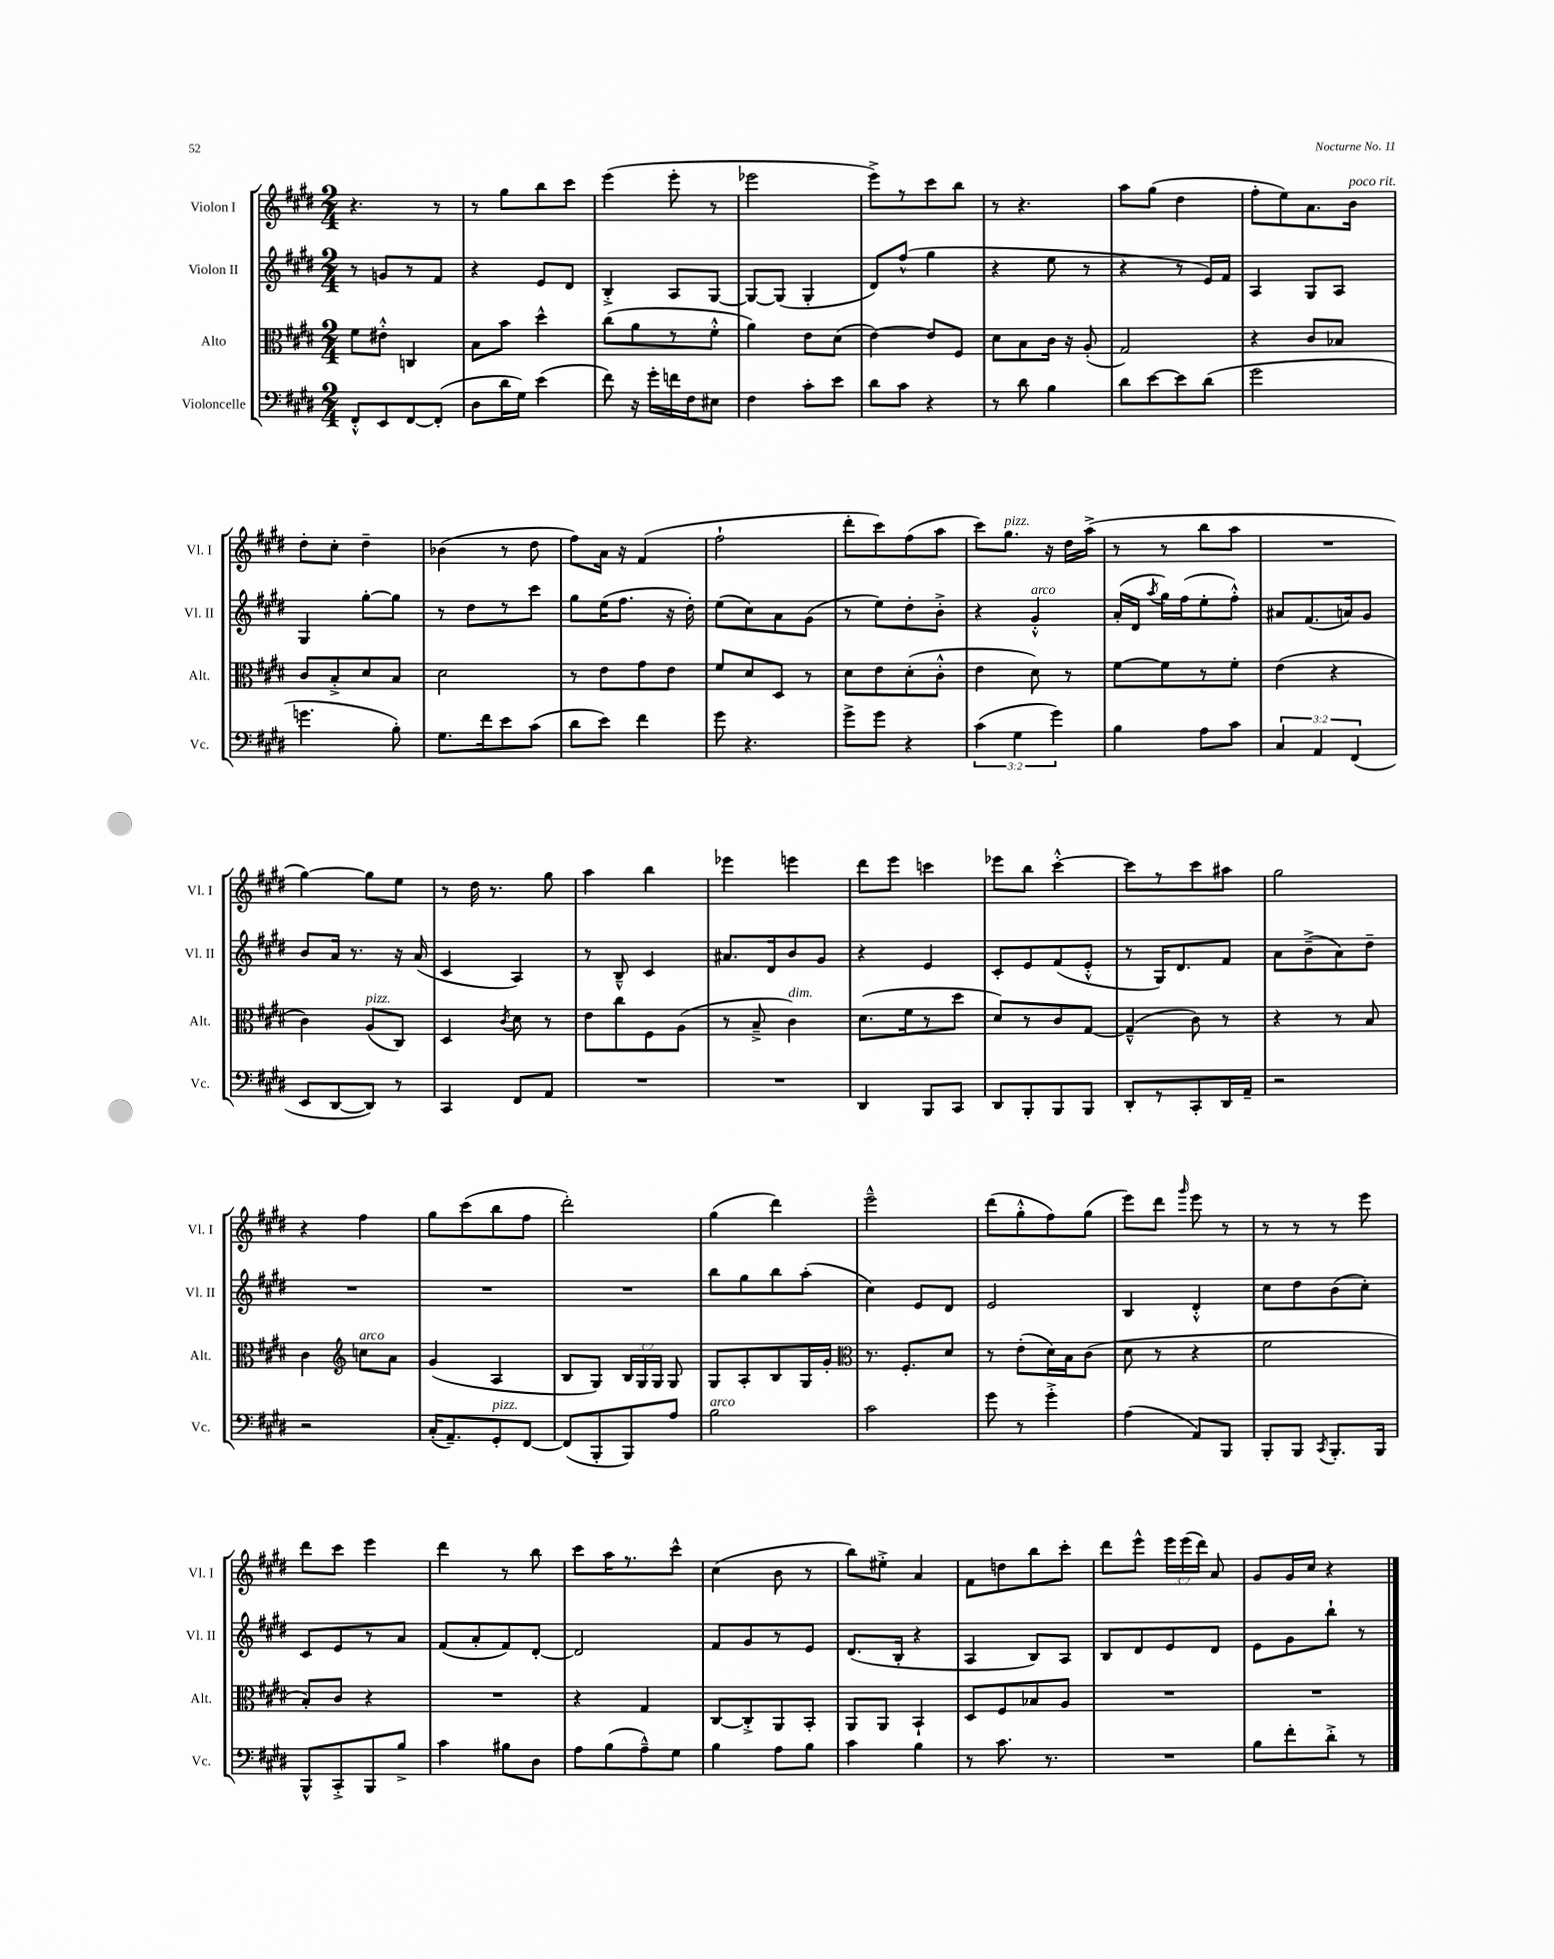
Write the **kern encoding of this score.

**kern	**kern	**kern	**kern
*staff4	*staff3	*staff2	*staff1
*clefF4	*clefC3	*clefG2	*clefG2
*k[f#c#g#d#]	*k[f#c#g#d#]	*k[f#c#g#d#]	*k[f#c#g#d#]
*M2/4	*M2/4	*M2/4	*M2/4
8FF#'^^	8f#	8r	4.r
8EE	8e#'^^	8g	.
[8FF#	4C	8r	.
(8FF#']	.	8f#	8r
=	=	=	=
8D#	8B	4r	8r
16d#	8b	.	8gg#
16G#)	.	.	.
(4e	4dd#^^	8e	8bb
.	.	8d#	8ccc#
=	=	=	=
8f#)	(8cc#	4B'^	(4eee
16r	8a	.	.
16g#'	.	.	.
16f	8r	8A	8eee'
16F#	.	.	.
8E#	8f#'^^	[8G#	8r
=	=	=	=
4F#	4a)	8G#_	2eee-
.	.	(8G#]	.
8c#'	8e	4G#'	.
8e	(8d#	.	.
=	=	=	=
8d#	[4e)	8d#)	8eee^)
8c#	.	(8ff#^^	8r
4r	8e]	4gg#	8ccc#
.	8F#	.	8bb
=	=	=	=
8r	8d#	4r	8r
8d#	8B	.	4.r
4B	16c#	8ee	.
.	16r	.	.
.	(8A'	8r	.
=	=	=	=
8d#	2G#)	4r	8aa
[8e	.	.	(8gg#
8e]	.	8r	4dd#
(8d#	.	16e)	.
.	.	16f#	.
=	=	=	=
2g#	4r	4A	8ff#'
.	.	.	8ee)
.	8c#	8G#	8.a
.	8B-	8A	.
.	.	.	16b
=	=	=	=
4.g	8c#	4G#	8dd#'
.	8B'^	.	8cc#'
.	8d#	[8gg#'	4dd#~
8B')	8B	8gg#]	.
=	=	=	=
8.G#	2d#	8r	(4b-
.	.	8dd#	.
16f#	.	.	.
8e	.	8r	8r
(8c#	.	8ccc#	8dd#
=	=	=	=
8d#	8r	8gg#	8ff#)
8e)	8e	(16ee	16a
.	.	8.ff#	16r
4f#	8g#	.	(4f#
.	8e	16r	.
.	.	16dd#')	.
=	=	=	=
8g#	8f#	(8ee	2ff#`
4.r	8d#	8cc#)	.
.	8D#	8a	.
.	8r	(8g#	.
=	=	=	=
8g#^	8d#	8r	8ddd#'
8g#	8e	8ee)	8ccc#)
4r	(8d#'	8dd#'	(8ff#
.	8c#'^^	8b'^	8aa
=	=	=	=
(6c#	4e	4r	8ccc#)
.	.	.	8.gg#
6G#	.	.	.
.	8d#)	4g#'^^	.
.	.	.	16r
6g#)	.	.	.
.	8r	.	16dd#
.	.	.	(16aa^
=	=	=	=
4B	[8f#	(16a'	8r
.	.	16d#	.
.	.	8qaa	.
.	8f#]	16gg#)	8r
.	.	(16ff#	.
8A	8r	8ee'	8bb
8c#	8f#'	8ff#'^^)	8aa
=	=	=	=
6C#	(4e	8a#	2r
.	.	(8.f#	.
6AA	.	.	.
.	4r	.	.
.	.	16a)	.
(6FF#	.	.	.
.	.	8g#	.
=	=	=	=
8EE	4c#)	8b	[4gg#)
[8DD#	.	16a	.
.	.	8.r	.
8DD#])	(8A	.	8gg#]
8r	8C#)	16r	8ee
.	.	(16a	.
=	=	=	=
4CC#	4D#	4c#	8r
.	.	.	16dd#
.	.	.	8.r
.	8qc#	.	.
8FF#	8d#	4A)	.
8AA	8r	.	8gg#
=	=	=	=
2r	8e	8r	4aa
.	8cc#	8B~^^	.
.	8F#	4c#	4bb
.	(8A	.	.
=	=	=	=
2r	8r	8.a#	4eee-
.	8B~^	.	.
.	.	16d#	.
.	4c#)	8b	4eee
.	.	8g#	.
=	=	=	=
4DD#	(8.d#	4r	8ddd#
.	.	.	8eee
.	16f#	.	.
8BBB	8r	4e	4ccc
8CC#	8dd#	.	.
=	=	=	=
8DD#	8d#)	8c#'	8eee-
8BBB'	8r	8e	8bb
8BBB	8c#	(8f#	[4ccc#'^^
8BBB	[8G#	8e'^^	.
=	=	=	=
8DD#'	(4G#~^^]	8r	8ccc#]
8r	.	16G#)	8r
.	.	8.d#	.
8CC#'	8c#)	.	8ccc#
16DD#	8r	8f#	8aa#
16AA~	.	.	.
=	=	=	=
2r	4r	8a	2gg#
.	.	(8b~^	.
.	8r	8a)	.
.	8B	8dd#~	.
=	=	=	=
2r	4c#	2r	4r
*	*clefG2	*	*
.	8cc	.	4ff#
.	8a	.	.
=	=	=	=
(16C#'	(4g#	2r	8gg#
8.AA~)	.	.	.
.	.	.	(8ccc#
8GG#'	4A	.	8bb
[8FF#	.	.	8ff#
=	=	=	=
(8FF#]	8B	2r	2ddd#')
8BBB'	8G#)	.	.
8BBB)	24B	.	.
.	24G#	.	.
.	24G#	.	.
8A	8G#	.	.
=	=	=	=
2B	8G#	8bb	(4gg#
.	8A'	8gg#	.
.	8B	8bb	4ddd#)
.	16G#	(8aa'	.
.	16g#'	.	.
=	=	=	=
*	*clefC3	*	*
2c#	8.r	4cc#)	2eee~^^
.	8.F#'	.	.
.	.	8e	.
.	8d#	8d#	.
=	=	=	=
8g#	8r	2e	(8ddd#
8r	(8e'	.	8gg#'^^
4g#'^	16d#)	.	8ff#)
.	16B	.	.
.	(8c#	.	(8gg#
=	=	=	=
(4A	8d#	4B	8eee)
.	8r	.	8ddd#
.	.	.	16qqggg#
8AA)	4r	4d#'^^	8eee
8BBB	.	.	8r
=	=	=	=
8BBB'	2f#	8cc#	8r
8BBB	.	8dd#	8r
8qCC#	.	.	.
8.BBB'	.	(8b	8r
.	.	8cc#')	8eee
16BBB	.	.	.
=	=	=	=
8BBB^^	8B')	8c#	8ddd#
8CC#'^	8c#	8e	8ccc#
8BBB	4r	8r	4eee
8B^	.	8a	.
=	=	=	=
4c#	2r	(8f#	4ddd#
.	.	8a'	.
8B#	.	8f#)	8r
8D#	.	[8d#'	8bb
=	=	=	=
8A	4r	2d#]	8ccc#
(8B	.	.	16aa
.	.	.	8.r
8A~^^)	4G#	.	.
8G#	.	.	8ccc#^^
=	=	=	=
4B	[8C#	8f#	(4cc#
.	8C#'^]	8g#	.
8A	8AA	8r	8b
8B	8BB'	8e	8r
=	=	=	=
4c#	8AA	(8.d#	8bb)
.	8AA	.	8ee#'^
.	.	16B'	.
4B	4BB`	4r	4a
=	=	=	=
8r	8D#	4A	8f#
8.c#	8F#	.	8dd
.	8B-	8B)	8bb
8.r	.	.	.
.	8A	8A	8ccc#'
=	=	=	=
2r	2r	8B	8ddd#
.	.	8d#	8eee^^
.	.	8e	24eee
.	.	.	(24eee
.	.	.	24ddd#)
.	.	8d#	8a
=	=	=	=
8B	2r	8e	8g#
8f#'	.	8g#	16g#
.	.	.	16cc#
8d#'^	.	8bb`	4r
8r	.	8r	.
==	==	==	==
*-	*-	*-	*-
